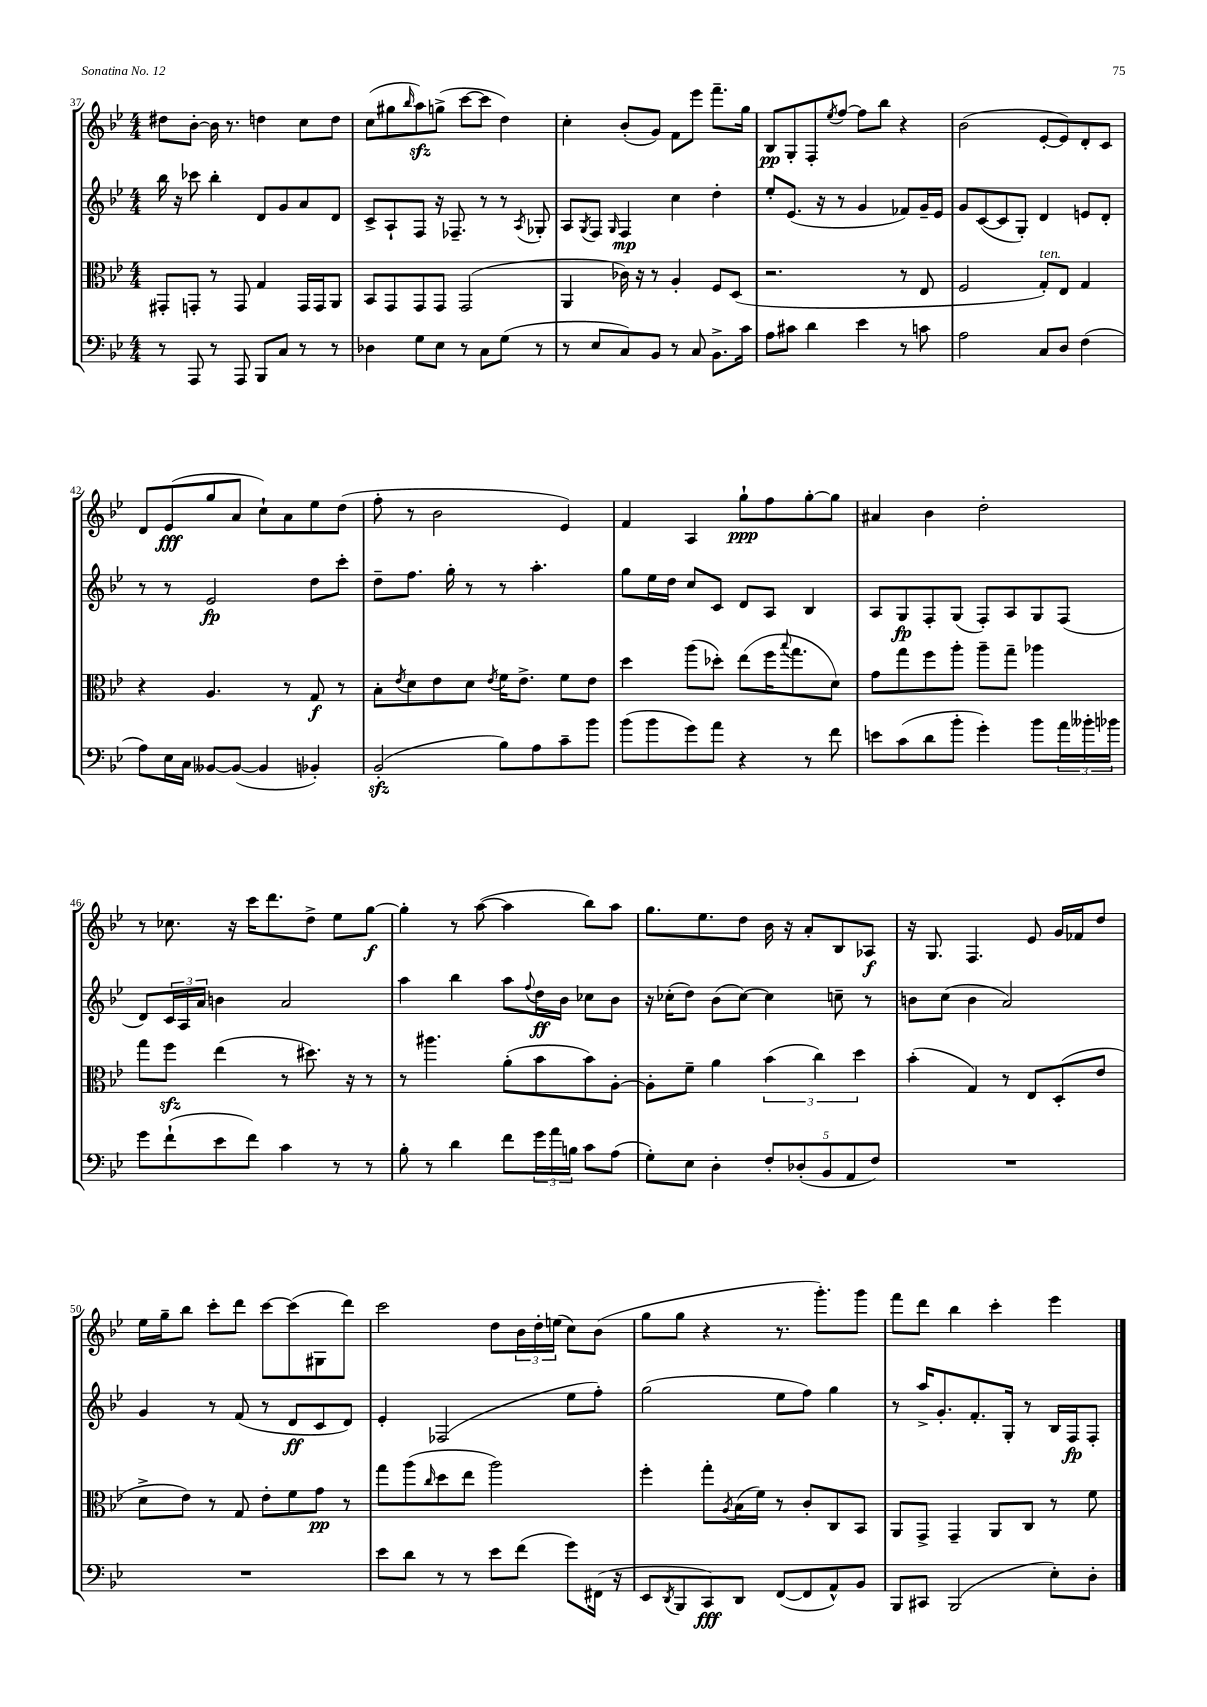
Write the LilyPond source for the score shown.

<<
\new StaffGroup <<
\new Staff = "s0" {
    \clef treble \key bes \major \numericTimeSignature \time 4/4
    dis''8 bes'8~-. bes'16 r8. d''4 c''8 d''8 |
    c''8( gis''8 \grace { bes''16 } a''8\sfz) g''8->( c'''8~ c'''8 d''4) |
    c''4-. bes'8-.( g'8) f'8 ees'''8 f'''8.-- g''16 |
    bes8\pp g8-. f8-. \acciaccatura { ees''8 } f''8~ f''8 bes''8 r4 |
    bes'2( ees'8~-. ees'8) d'8-. c'8 |
    d'8 ees'8\fff( g''8 a'8 c''8-!) a'8 ees''8 d''8( |
    f''8-. r8 bes'2 ees'4) |
    f'4 a4 g''8-!\ppp f''8 g''8~-. g''8 |
    ais'4 bes'4 d''2-. |
    r8 ces''8. r16 c'''16 d'''8. d''8-> ees''8 g''8~\f |
    g''4-. r8 a''8~( a''4 bes''8) a''8 |
    g''8. ees''8. d''8 bes'16 r16 a'8-. bes8 aes8\f |
    r16 g8. f4. ees'8 g'16 fes'16 d''8 |
    ees''16 g''16-- bes''8 c'''8-. d'''8 c'''8~ c'''8( gis8 d'''8) |
    c'''2 d''8 \tuplet 3/2 { bes'16 d''16-. e''16( } c''8) bes'8( |
    g''8 g''8 r4 r8. g'''8.-.) g'''8 |
    f'''8 d'''8 bes''4 c'''4-. ees'''4 \bar "|." |
}
\new Staff = "s1" {
    \clef treble \key bes \major \numericTimeSignature \time 4/4
    bes''16 r16 ces'''8 bes''4-. d'8 g'8 a'8 d'8 |
    c'8-> a8-! f8 r16 fes8.-- r8 r8 \acciaccatura { a8 } ges8-. |
    a8 \acciaccatura { g8 } f8 \grace { g16 } f4\mp c''4 d''4-. |
    ees''8-. ees'8.( r16 r8 g'4 fes'8) g'16-- ees'16 |
    g'8 c'8~( c'8 g8-.) d'4 e'8 d'8-. |
    r8 r8 ees'2\fp d''8 c'''8-. |
    d''8-- f''8. g''16-. r8 r8 a''4.-. |
    g''8 ees''16 d''16 c''8 c'8 d'8 a8 bes4 |
    a8 g8\fp f8-. g8( f8-.) a8 g8 f8( |
    d'8) \tuplet 3/2 { c'16 a16 a'16 } b'4 a'2 |
    a''4 bes''4 a''8 \appoggiatura { f''8 } d''16\ff bes'16 ces''8 bes'8 |
    r16 ces''16-.( d''8) bes'8( ces''8~) ces''4 c''8-- r8 |
    b'8 c''8( b'4 a'2) |
    g'4 r8 f'8( r8 d'8\ff c'8 d'8) |
    ees'4-. fes2( ees''8 f''8-.) |
    g''2( ees''8 f''8) g''4 |
    r8 a''16-> g'8.-. f'8.-. g16-. r8 bes16 f16\fp f8-. \bar "|." |
}
\new Staff = "s2" {
    \clef alto \key bes \major \numericTimeSignature \time 4/4
    gis,8-. g,8-. r8 g,8 g4 g,16 g,16 a,8 |
    bes,8 g,8 g,8 g,8 g,2( |
    a,4 ces'16) r16 r8 a4-. f8 d8( |
    r2. r8 ees8 |
    f2 g8-.^\markup { \italic "ten." }) ees8 g4 |
    r4 a4. r8 g8\f r8 |
    bes8-. \acciaccatura { ees'8 } d'8 ees'8 d'8 \acciaccatura { ees'8 } f'16 ees'8.-> f'8 ees'8 |
    d''4 a''8( des''8-.) ees''8( f''16 \appoggiatura { bes''8 } g''8. d'8) |
    g'8 g''8 f''8 a''8-. a''8-- g''8-- aes''4 |
    g''8 f''8\sfz ees''4( r8 dis''8.) r16 r8 |
    r8 ais''4. a'8-.( bes'8 bes'8) a8~-. |
    a8-. f'8-- a'4 \tuplet 3/2 { bes'4( c''4) d''4 } |
    bes'4-.( g4) r8 ees8 d8-.( ees'8 |
    d'8-> ees'8) r8 g8 ees'8-. f'8 g'8\pp r8 |
    g''8 a''8( \grace { c''16 } d''8 ees''8 a''2) |
    f''4-. g''8-. \acciaccatura { a8 } bes16( f'16) r8 c'8-. c8 bes,8 |
    a,8 g,8-> g,4-- a,8 c8 r8 f'8 \bar "|." |
}
\new Staff = "s3" {
    \clef bass \key bes \major \numericTimeSignature \time 4/4
    r8 a,,8 r8 a,,8 bes,,8 c8 r8 r8 |
    des4 g8 ees8 r8 c8 g8( r8 |
    r8 ees8 c8) bes,8 r8 c8 bes,8.-> c'16 |
    a8 cis'8 d'4 ees'4 r8 c'8 |
    a2 c8 d8 f4( |
    a8) ees16 c16 beses,8~ beses,8~( beses,4 bes,4-.) |
    bes,2-.\sfz( bes8) a8 c'8-- bes'8 |
    bes'8( bes'8 g'8) a'8 r4 r8 f'8 |
    e'8 c'8( d'8 bes'8-. g'4-.) bes'8 \tuplet 3/2 { a'16 beses'16-. bes'16 } |
    g'8 f'8-!( ees'8 f'8) c'4 r8 r8 |
    bes8-. r8 d'4 f'8 \tuplet 3/2 { g'16 a'16 b16 } c'8 a8( |
    g8-.) ees8 d4-. \tuplet 5/4 { f8-. des8-.( bes,8 a,8 f8) } |
    R1 |
    R1 |
    ees'8 d'8 r8 r8 ees'8 f'8( g'8) fis,16( r16 |
    ees,8 \acciaccatura { d,8 } bes,,8 c,8\fff) d,8 f,8~( f,8 a,8-^) bes,8 |
    bes,,8 cis,8 bes,,2( ees8-.) d8-. \bar "|." |
}
>>
>>
\layout { \context { \Score currentBarNumber = #37 } }
